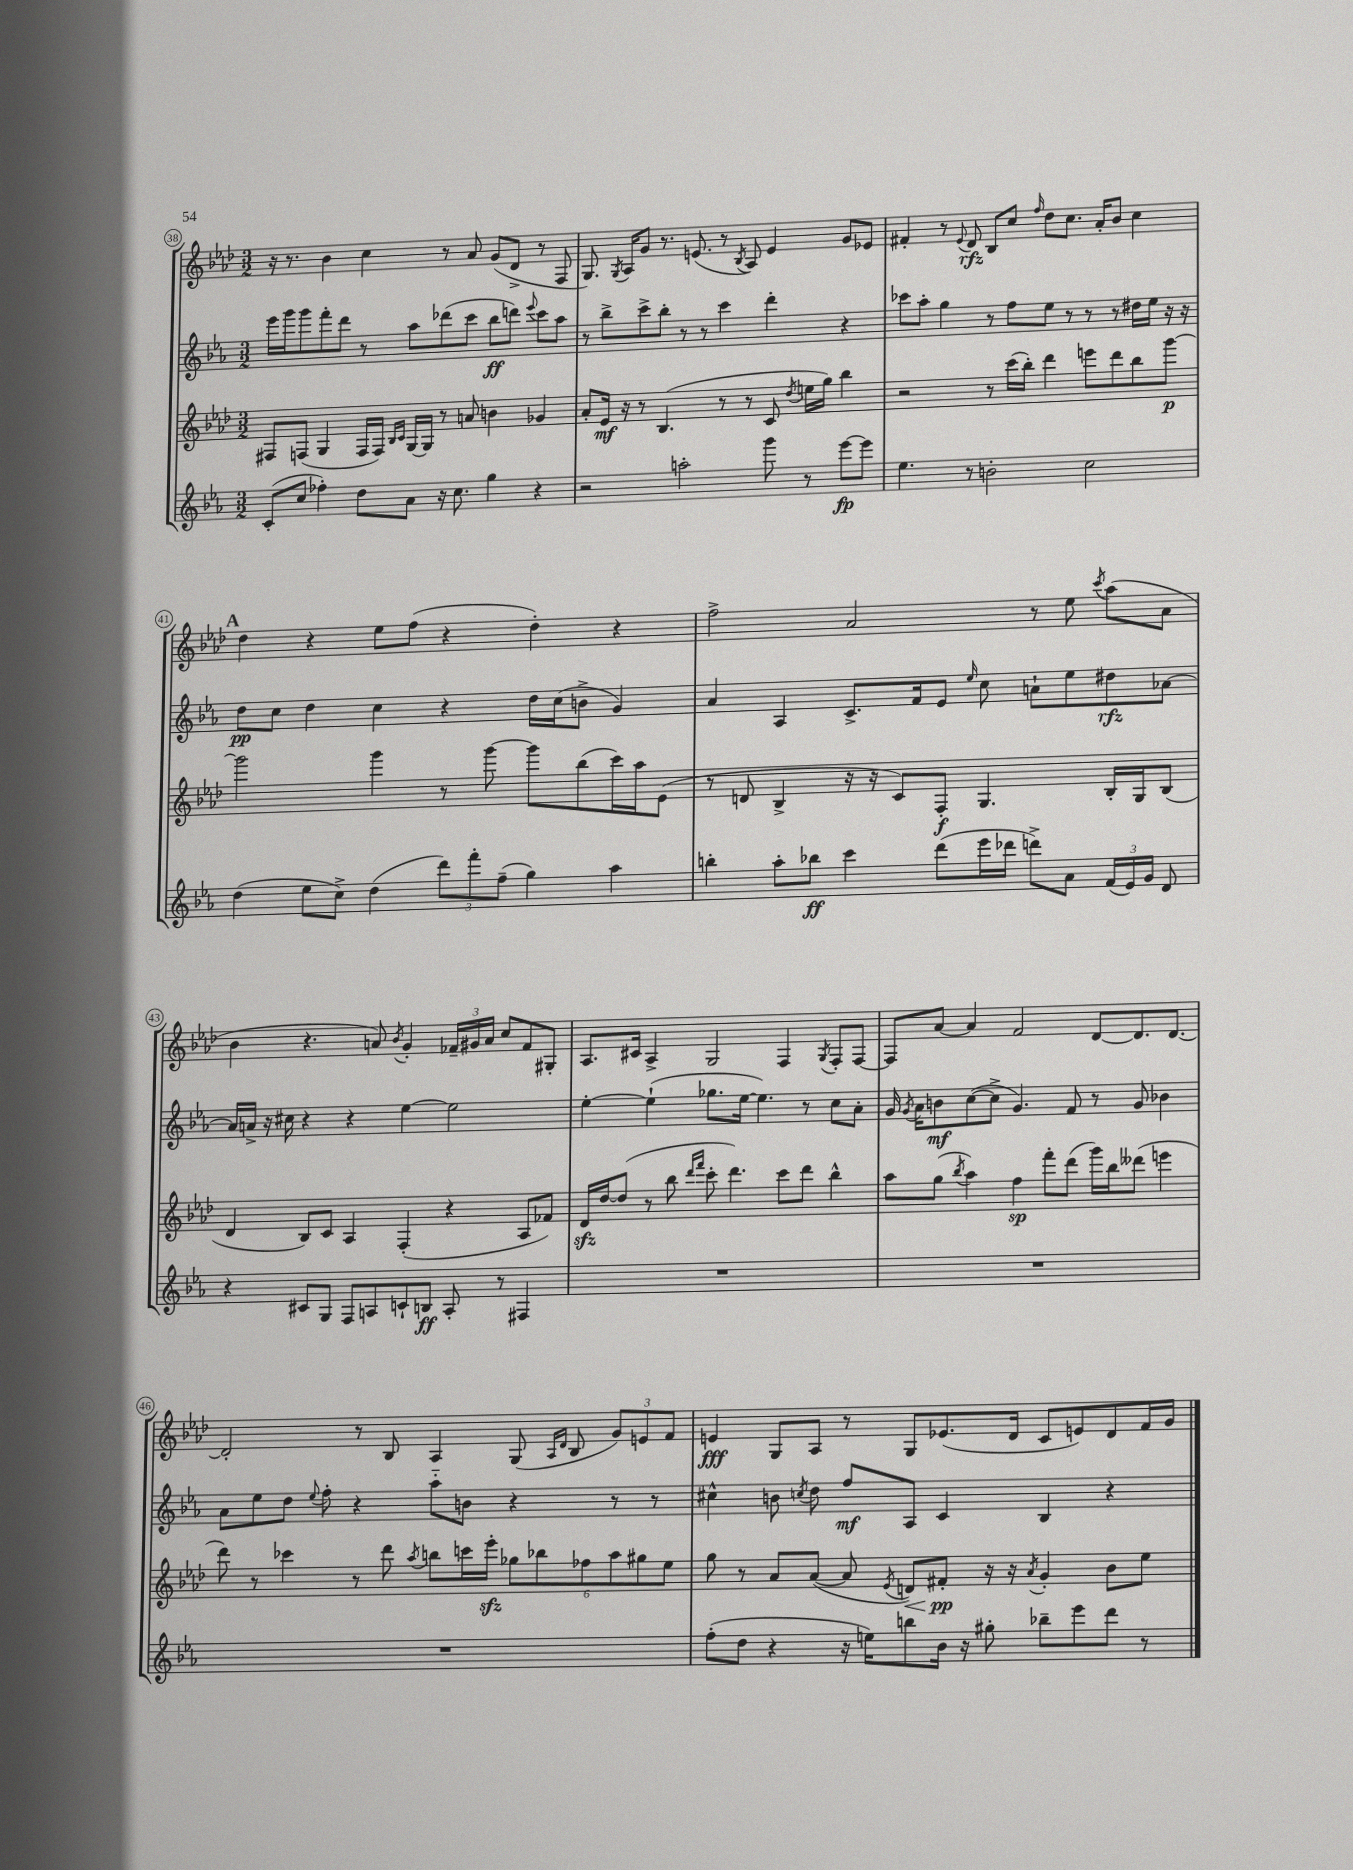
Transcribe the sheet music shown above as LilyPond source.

<<
\new StaffGroup <<
\new Staff = "s0" {
    \clef treble \key aes \major \numericTimeSignature \time 3/2
    \autoBeamOff r16 r8. bes'4 c''4 r8 aes'8 g'8[( des'8]-> r8 f8 |
    g8.) \acciaccatura { g8 } aes16[ g'8] r8. e'8.( r8 \acciaccatura { bes8 } aes8) e'4 g'8[ ees'8] |
    fis'4-. r8 \appoggiatura { ees'8 } des'8\rfz bes8[ c''8] \grace { f''16 } des''8[ c''8.] aes'16[-. bes'8] c''4 |
    \mark \markup { \bold "A" } des''4 r4 ees''8[ f''8]( r4 des''4-.) r4 |
    f''2-> aes'2 r8 ees''8 \acciaccatura { c'''8 } aes''8[( aes'8] |
    bes'4 r4. a'8) \acciaccatura { bes'8 } g'4-. \tuplet 3/2 { fes'16[-- gis'16 a'16] } c''8[ fes'8 gis8]-. |
    aes8.[ cis'16] aes4-> g2 f4 \acciaccatura { g8 } f8[-. f8]~ |
    f8[ aes'8]~ aes'4 f'2 des'8[~ des'8. des'8.]~ |
    des'2-. r8 bes8 aes4 g8( \grace { aes16[ des'16] } bes8 \tuplet 3/2 { g'8[) e'8 f'8] } |
    e'4\fff g8[ aes8] r8 g8[ ees'8.( des'16] c'8[ e'8) des'8 f'16 g'16] \bar "|." |
}
\new Staff = "s1" {
    \clef treble \key ees \major \numericTimeSignature \time 3/2
    \autoBeamOff ees'''16[ g'''16 g'''8 f'''8-. d'''8] r8 aes''8[ des'''8( c'''8] bes''8[\ff d'''8]) \appoggiatura { ees'''8 } c'''8[ aes''8] |
    r8 bes''8[-> c'''8-> bes''8]-. r8 r8 c'''4 d'''4-. r4 |
    ces'''8[ aes''8]-. g''4 r8 f''8[ ees''8] r8 r8 r8 dis''16[ ees''16] r16 r16 |
    \mark \markup { \bold "A" } d''8[\pp c''8] d''4 c''4 r4 d''16[ c''16( b'8]-> g'4) |
    aes'4 aes4 c'8.[-> f'16 ees'8] \grace { ees''16 } c''8 a'8[-! ees''8 dis''8\rfz aes'8]~ |
    aes'16[ a'16]-> r16 cis''16 r4 r4 ees''4~ ees''2 |
    ees''4~-. ees''4-!( ges''8.[ ees''16]~ ees''4.) r8 c''8[ aes'8]-. |
    g'16 \acciaccatura { g'8 } aes'16[ b'8\mf c''8~( c''8]-> g'4.) f'8 r8 g'8 bes'4 |
    aes'8[ ees''8 d''8] \appoggiatura { ees''8 } f''8-. r4 aes''8[-_ b'8] r4 r8 r8 |
    cis''4-^ b'8 \acciaccatura { c''8 } d''8 f''8[\mf aes8] c'4 bes4 r4 \bar "|." |
}
\new Staff = "s2" {
    \clef treble \key aes \major \numericTimeSignature \time 3/2
    \autoBeamOff fis8[ f8]( g4 f16[ f16]) \grace { bes16[ c'16] } g16[~ g16] r8 a'8 b'4 ges'4 |
    aes'8[-. ees'16]\mf r16 r8 bes4.( r8 r8 c'8 \acciaccatura { des''8 } e''16[ g''16]) bes''4 |
    r2 r8 c'''16[( bes''16]-.) des'''4 e'''8[ des'''8 bes''8 g'''8]~\p |
    \mark \markup { \bold "A" } g'''2 g'''4 r8 g'''8~ g'''8[ bes''8( c'''16) aes''16 ees'8]( |
    r8 d'8 bes4-> r16 r16 c'8[) f8]-.\f g4. bes16[-. g16 bes8]( |
    des'4 bes8[) c'8] aes4 f4-.( r4 aes8[ fes'8]) |
    des'16[\sfz des''16~ des''8]( r8 bes''8 \grace { des'''16[ f'''16] } c'''8-. des'''4.) c'''8[ des'''8] bes''4-^ |
    aes''8[ g''8]( \acciaccatura { bes''8 } aes''4) f''4\sp f'''8[-. des'''8]( g'''16[) bes''16 deses'''8]( e'''4 |
    des'''8) r8 ces'''4 r8 des'''8 \acciaccatura { aes''8 } b''8[ c'''16 ees'''16]-.\sfz \tuplet 6/4 { ges''8[ bes''8 fes''8 aes''8 gis''8 ees''8] } |
    g''8 r8 aes'8[ aes'8]~( aes'8 \acciaccatura { ees'8 } d'8[\<) fis'8]-.\pp\! r16 r16 \acciaccatura { aes'8 } g'4-. bes'8[ ees''8] \bar "|." |
}
\new Staff = "s3" {
    \clef treble \key ees \major \numericTimeSignature \time 3/2
    \autoBeamOff c'8[-.( c''8] fes''4-.) d''8[ aes'8] r16 c''8. g''4 r4 |
    r2 a''2-. g'''8 r8 ees'''8[~\fp ees'''8] |
    ees''4. r8 b'2-. c''2 |
    \mark \markup { \bold "A" } d''4( ees''8[ c''8]->) d''4( \tuplet 3/2 { d'''8[) f'''8-. f''8]--( } g''4) aes''4 |
    b''4-. aes''8[-. bes''8]\ff c'''4 d'''8[( ees'''16 des'''16] d'''8[->) aes'8] \tuplet 3/2 { f'16[( ees'16) g'16] } d'8 |
    r4 cis'8[ g8] f8[ a8 c'8-! b8]\ff a8-. r8 fis4 |
    R1. |
    R1. |
    R1. |
    f''8[-.( d''8] r4 r16 e''16[) b''8 bes'16] r16 gis''8-. bes''8[-- ees'''8 d'''8] r8 \bar "|." |
}
>>
>>
\layout { \context { \Score currentBarNumber = #38 \override BarNumber.stencil = #(make-stencil-circler 0.1 0.3 ly:text-interface::print) } }
